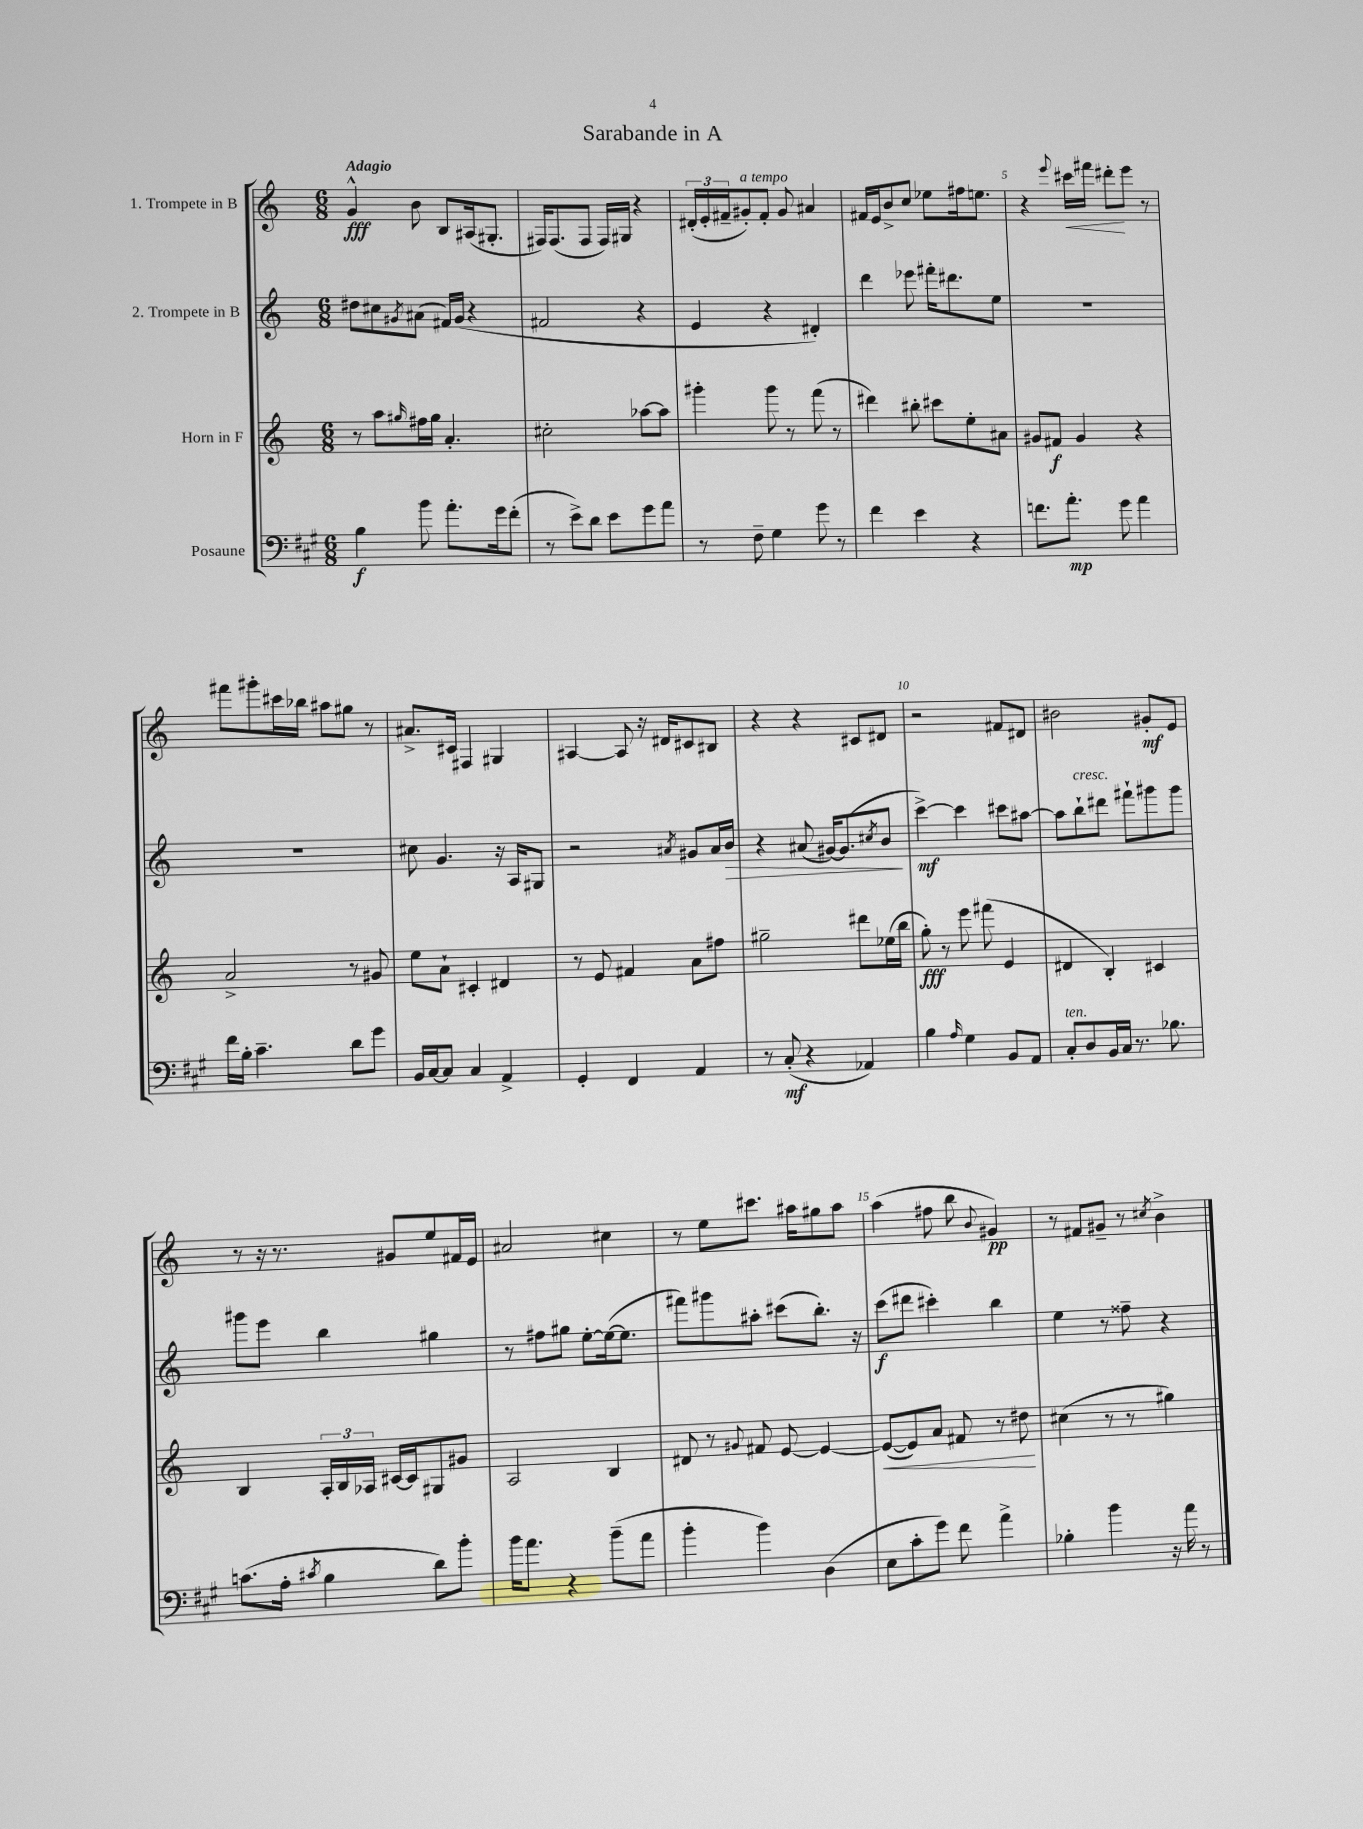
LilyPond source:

\header { title = "Sarabande in A" }
<<
\new StaffGroup <<
\new Staff = "s0" \with { instrumentName = "1. Trompete in B" } {
    \clef treble \key c \major \numericTimeSignature \time 6/8 \tempo "Adagio"
    g'4-^\fff b'8 b8 ais16( gis8.-. |
    fis16) fis8.( fis8 fis16) gis16 r4 |
    \tuplet 3/2 { dis'16-.( e'16-. fis'16-- } gis'8-.^\markup { \italic "a tempo" }) fis'8-. gis'8 ais'4 |
    fis'16 e'16 b'8-> c''8 ees''8 fis''16 e''8. |
    r4 \appoggiatura { e'''8 } cis'''16\< fis'''16 dis'''8-.\! e'''8 r8 |
    fis'''8 gis'''8-. cis'''16 bes''16 ais''8 gis''8 r8 |
    ais'8.-> cis'16 fis4 gis4 |
    ais4~ ais8 r16 dis'16 cis'8 bis8 |
    r4 r4 cis'8 dis'8 |
    r2 fis'8 dis'8 |
    bis'2 gis'8-.\mf e'8 |
    r8 r16 r8. gis'8 e''8 fis'16 e'16 |
    ais'2 cis''4 |
    r8 e''8 cis'''8. ais''16 gis''8 ais''8 |
    a''4( fis''8 b''8 \appoggiatura { b'8 } gis'4\pp) |
    r8 fis'8 gis'8-- r8 \acciaccatura { cis''8 } b'4-> \bar "|." |
}
\new Staff = "s1" \with { instrumentName = "2. Trompete in B" } {
    \clef treble \key c \major \numericTimeSignature \time 6/8
    dis''8 cis''8 \acciaccatura { gis'8 } ais'8( fis'16) gis'16( r4 |
    fis'2 r4 |
    e'4 r4 dis'4-.) |
    d'''4 ees'''8 fis'''16-. dis'''8. e''8 |
    R2. |
    R2. |
    cis''8 g'4. r16 a16 gis8 |
    r2 \acciaccatura { ais'8 } gis'8 ais'16 b'16\> |
    r4 ais'8( gis'16~) gis'8.( \acciaccatura { cis''8 } b'8\! |
    c'''4~->\mf) c'''4 cis'''8 ais''8~ |
    ais''8 b''8-!^\markup { \italic "cresc." } dis'''8 fis'''8-! gis'''8 gis'''8 |
    gis'''8 e'''8 b''4 gis''4 |
    r8 fis''8 gis''8 e''8~-. e''16~( e''8. |
    fis'''8) gis'''8 ais''8-. cis'''8( b''8.-.) r16 |
    c'''8\f( dis'''8 cis'''4-.) b''4 |
    e''4 r8 fisis''8-- r4 \bar "|." |
}
\new Staff = "s2" \with { instrumentName = "Horn in F" } {
    \clef treble \key c \major \numericTimeSignature \time 6/8
    r8 a''8 \grace { gis''16 } fis''16 gis''16 a'4.-. |
    cis''2-. aes''8~ aes''8 |
    gis'''4-. gis'''8 r8 f'''8( r8 |
    dis'''4) bis''8-. cis'''8 e''8-. ais'8 |
    gis'8 fis'8\f gis'4 r4 |
    a'2-> r8 gis'8 |
    e''8 a'8-! cis'4-. dis'4 |
    r8 e'8 fis'4 a'8 fis''8 |
    gis''2-- dis'''8 ees''16( b''16 |
    g''8-.\fff) r8 e'''8 fis'''8( e'4 |
    dis'4 b4-.) cis'4 |
    b4 \tuplet 3/2 { a16-. b16 aes16 } cis'16~ cis'16 gis8 gis'8 |
    a2 b4 |
    dis'8 r8 \appoggiatura { gis'8 } fis'8 e'8~ e'4~ |
    e'8~\<( e'8) a'8 fis'8 r8 dis''8\! |
    cis''4( r8 r8 gis''4) \bar "|." |
}
\new Staff = "s3" \with { instrumentName = "Posaune" } {
    \clef bass \key a \major \numericTimeSignature \time 6/8
    b4\f b'8 a'8.-. gis'16 fis'8-.( |
    r8 e'8->) d'8 e'8 gis'8 a'8 |
    r8 fis8-- gis4 gis'8 r8 |
    fis'4 e'4 r4 |
    f'8. a'8.-.\mp gis'8 a'4 |
    fis'16 b16-. cis'4.-- d'8 gis'8 |
    b,16 cis16~ cis8 cis4 a,4-> |
    gis,4-. fis,4 a,4 |
    r8 cis8-.\mf( r4 aes,4) |
    b4 \grace { a16 } gis4 b,8 a,8 |
    cis8-.^\markup { \italic "ten." } d8 b,16 cis16 r8. bes8. |
    c'8.( a16-. \acciaccatura { cis'8 } b4 d'8) b'8-. |
    b'16 a'8. r4 b'8--( a'8 |
    b'4-. b'4) d4( |
    e8 cis'8-. gis'8) fis'8 a'4-> |
    bes4-. b'4 r16 a'16 r8 \bar "|." |
}
>>
>>
\layout { \context { \Score \override BarNumber.break-visibility = ##(#f #t #t) barNumberVisibility = #(every-nth-bar-number-visible 5) } }
